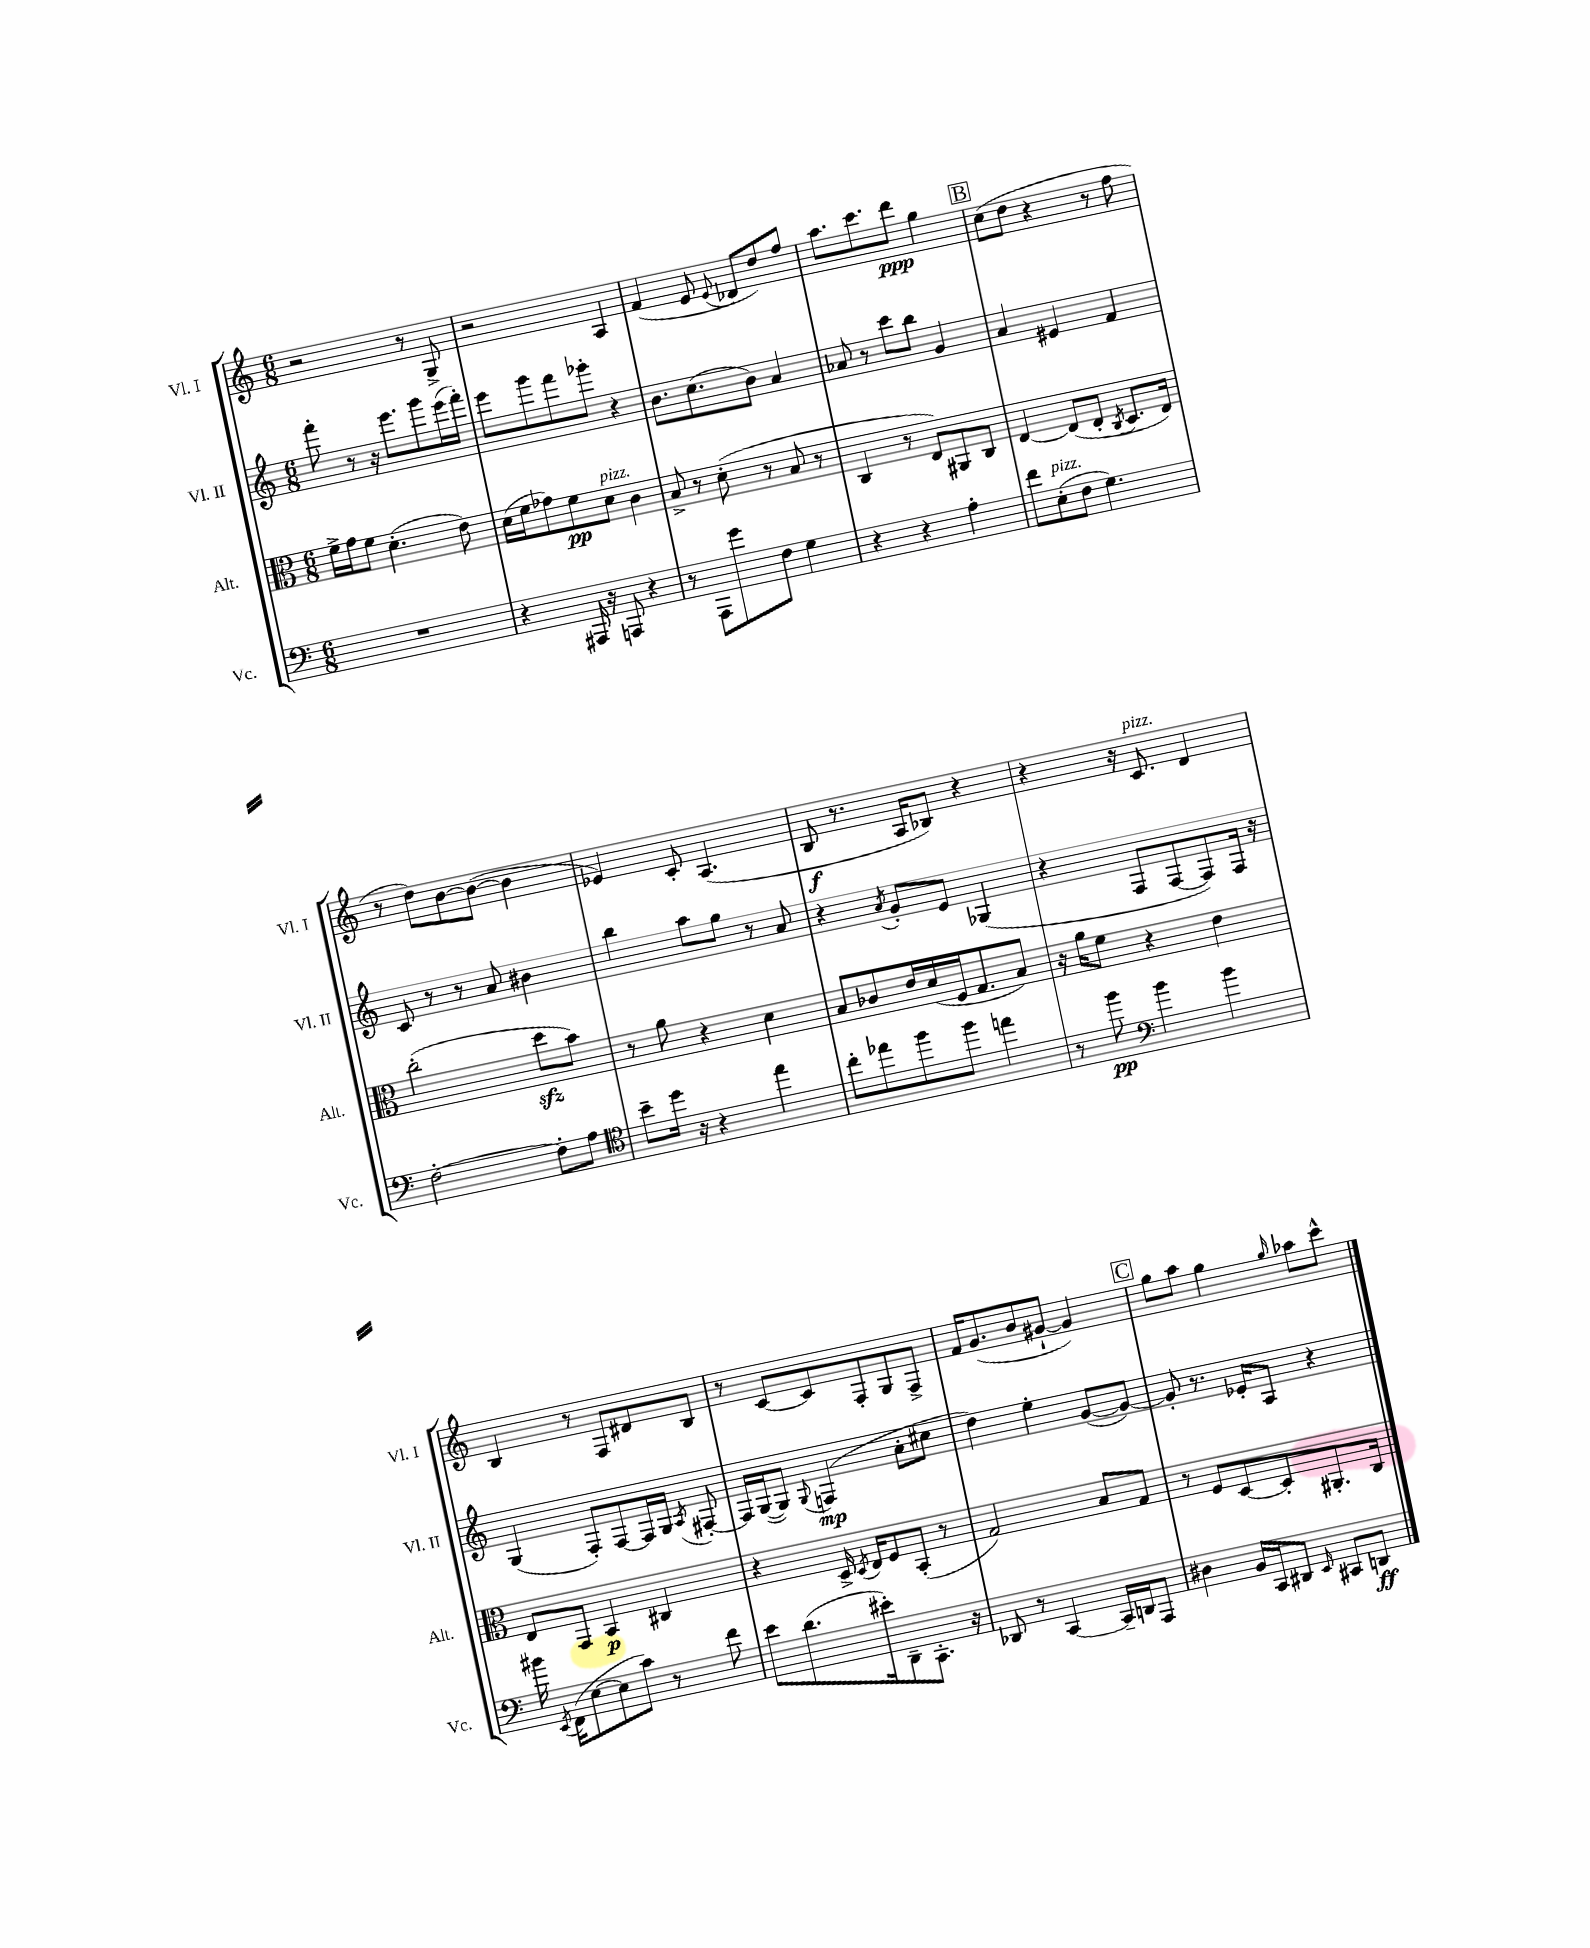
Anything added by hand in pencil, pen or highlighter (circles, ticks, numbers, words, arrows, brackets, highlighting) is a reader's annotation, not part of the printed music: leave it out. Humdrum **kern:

**kern	**kern	**kern	**kern
*staff4	*staff3	*staff2	*staff1
*clefF4	*clefC3	*clefG2	*clefG2
*k[]	*k[]	*k[]	*k[]
*M6/8	*M6/8	*M6/8	*M6/8
2.r	16f^\LL	8fff'\	2r
.	16g\J	.	.
.	8f\J	8r	.
.	(4.d'\	16r	.
.	.	8.eee\L	.
.	.	8ggg\	8r
.	8e\)	(16eee\L	8G^/
.	.	16fff'\JJ)	.
=	=	=	=
4r	(16d\LL	8eee\L	2r
.	16f\J	.	.
.	8g-\)	8ggg\	.
16AAA#/	8f\	8fff\	.
16r	.	.	.
8AAA/	8d\J	8ggg-'\J	.
4r	4c\	4r	4A/
=	=	=	=
8r	8B^/	8.b\L	(4f/
8AAA\L	8r	.	.
.	.	(8.cc\	.
8g\	(8d'\	.	8e/
.	.	.	8qqe/
8F\J	8r	8b\J)	8d-/L
4G\	8B/	4a/	8dd/)
.	8r	.	8ff/J
=	=	=	=
4r	4C/	8a-/	8.aa\L
.	.	8r	.
.	.	.	8.ccc\
4r	8r	8ccc\L	.
.	8E/L)	8bb\J	8ddd\J
4A'\	8AA#/	4g/	4gg\
.	8C/J	.	.
=	=	=	=
8f\L	[4E/	4a/	(8cc\L
(8E'\	.	.	8dd\J
8F\J	(8E/]L	4e#/	4r
4.G\)	8E'/J	.	.
.	8qC/	.	.
.	8.D/L	4f/	8r
.	.	.	8ff\
.	16E/Jk)	.	.
=	=	=	=
[2F'\	(2cc'\	8c/	8r
.	.	8r	8dd\L)
.	.	8r	[8b\
.	.	8a/	(8b\_J
8F'\]L	8dd\L	4b#\	4b\]
8A\J	8b\J)	.	.
=	=	=	=
*clefC4	*	*	*
8b~\L	8r	4bb\	4e-/)
16dd\Jk	8a\	.	.
16r	.	.	.
4r	4r	8aa\L	8c'/
.	.	8gg\J	(4.A/
4ee\	4d\	8r	.
.	.	8a/	.
=	=	=	=
8cc'\L	8B/L	4r	8B/
8ee-\	8c-/	.	8.r
.	.	8qa/	.
8ff\	16e/L	8g'/L	.
.	(16d/	.	16A/LK
8ff\J	16F/J	8e/J	8B-/J)
.	8.G/	.	.
4ee\	.	(4G-/	4r
.	8B/J)	.	.
=	=	=	=
8r	16r	4r	4r
.	16a\LK	.	.
8ff\	8f\J	.	.
*clefF4	*	*	*
4b\	4r	8F/L	16r
.	.	.	8.c/
.	.	[8F/	.
4b\	4e\	8F/])	4d/
.	.	16F/Jk	.
.	.	16r	.
=	=	=	=
16b#\	8E/L	(4G/	4B/
8qEE/	.	.	.
(16FF\LK	.	.	.
[8E\	8GG/J	.	.
8E\]	4BB/	8F'/L)	8r
8c\J)	.	[8F/	8F/L
8r	4C#/	16F/]L	8d#/
.	.	16G/JJ	.
.	.	8qA/	.
8f\	.	[8F#'/	8B/J
=	=	=	=
8e\L	4r	16F#/]LL	8r
.	.	([16G/J	.
(8.d\	.	8G/]J)	[8c/L
.	.	8qqG/	.
.	16D^/	(4F/	8c/]
.	8qD/	.	.
16e#'\k)	16E/LK	.	.
8DD~\	8F/	.	8F'/
8.CC'\J	(8BB'/J	8a'\L	8G/
.	8r	8cc#\J	8F^/J
16r	.	.	.
=	=	=	=
8DD-/	2G/)	4dd\)	16f/LK
.	.	.	(8.g/
8r	.	.	.
[4CC/	.	4ee'\	8b/
.	.	.	[8g#`/J
16CC~/]LL	8B/L	([8g/L	4g#/])
16DD/J	.	.	.
8AAA/J	8G/J	8g/_J)	.
=	=	=	=
4D#\	8r	8g'/]	8gg\L
.	8F/L	8.r	8aa\J
16BB/LL	[8D/	.	4gg\
16CC/J	.	16e-'/LK	.
8DD#/J	8D'/]	8A/J	.
16qqEE/	.	.	16qqgg/
8CC#/L	8.AA#'/	4r	8aa-\L
8DD/J	.	.	8ccc^^\J
.	16C/Jk	.	.
==	==	==	==
*-	*-	*-	*-
